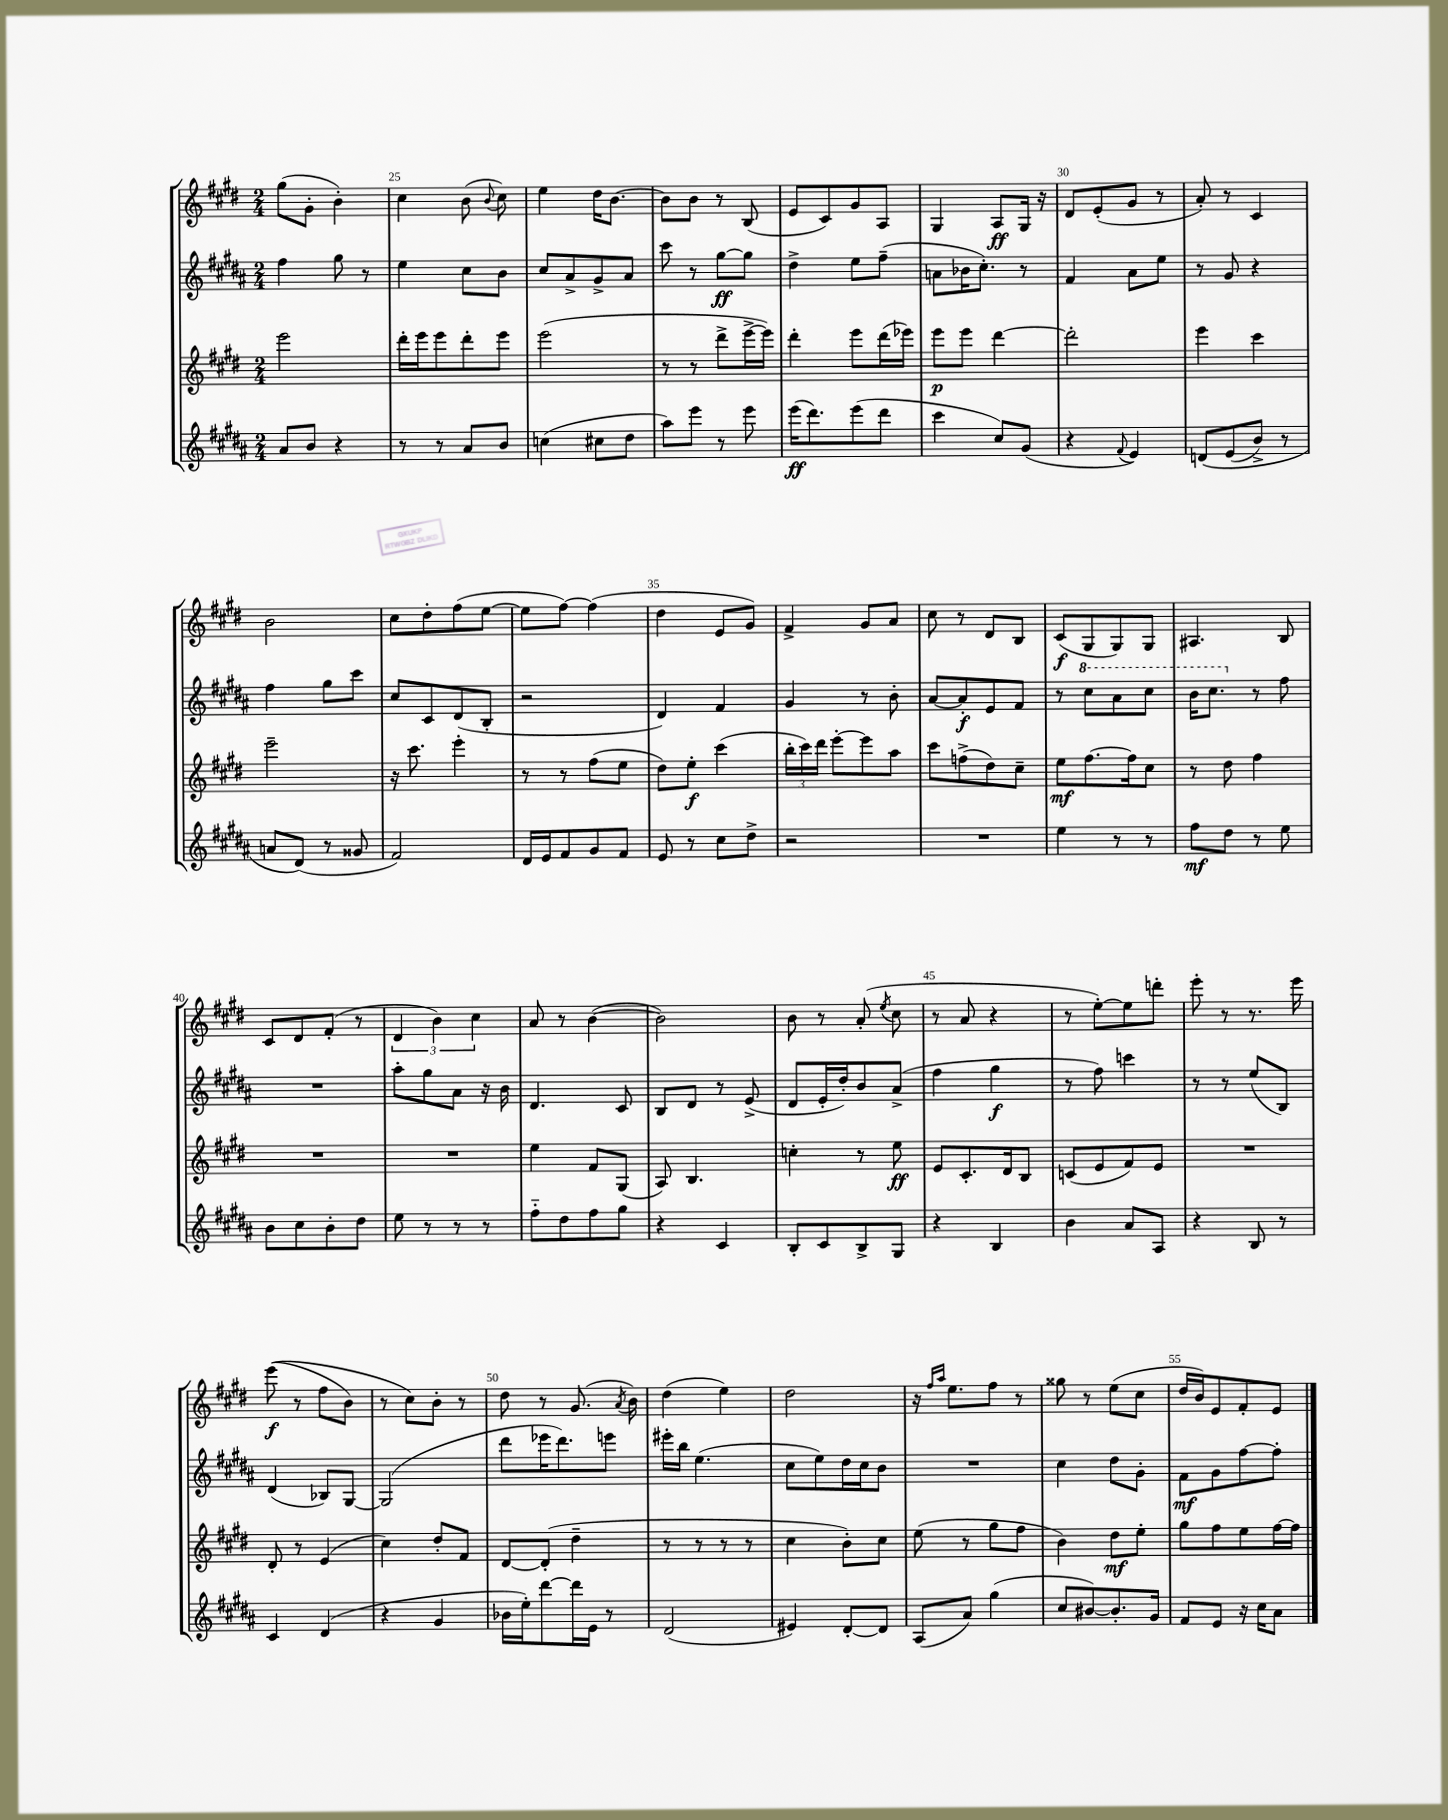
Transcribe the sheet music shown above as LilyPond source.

<<
\new StaffGroup <<
\new Staff = "s0" {
    \clef treble \key e \major \numericTimeSignature \time 2/4
    \autoBeamOff gis''8[( gis'8]-. b'4-.) |
    cis''4 b'8( \appoggiatura { b'8 } cis''8) |
    e''4 dis''16[ b'8.]~ |
    b'8[ b'8] r8 b8( |
    e'8[ cis'8) gis'8 a8] |
    gis4 a8[\ff gis16] r16 |
    dis'8[ e'8-.( gis'8] r8 |
    a'8-.) r8 cis'4 |
    b'2 |
    cis''8[ dis''8-. fis''8( e''8]~ |
    e''8[ fis''8]~) fis''4( |
    dis''4 e'8[ gis'8]) |
    fis'4-> gis'8[ a'8] |
    cis''8 r8 dis'8[ b8] |
    cis'8[\f( gis8 gis8) gis8] |
    ais4. b8 |
    cis'8[ dis'8 fis'8]-.( r8 |
    \tuplet 3/2 { dis'4 b'4) cis''4 } |
    a'8 r8 b'4~( |
    b'2) |
    b'8 r8 a'8-.( \acciaccatura { e''8 } cis''8 |
    r8 a'8 r4 |
    r8 e''8[~-.) e''8 d'''8]-. |
    e'''8-. r8 r8. e'''16 |
    e'''8\f(\( r8 fis''8[ b'8]) |
    r8 cis''8[\) b'8]-. r8 |
    dis''8 r8 gis'8.( \acciaccatura { a'8 } b'16) |
    dis''4( e''4) |
    dis''2 |
    r16 \grace { fis''16[ a''16] } e''8.[ fis''8] r8 |
    gisis''8 r8 e''8[( cis''8] |
    dis''16[ b'16) e'8 fis'8-. e'8] \bar "|." |
}
\new Staff = "s1" {
    \clef treble \key b \major \numericTimeSignature \time 2/4
    \autoBeamOff fis''4 gis''8 r8 |
    e''4 cis''8[ b'8] |
    cis''8[ ais'8-> gis'8-> ais'8] |
    cis'''8 r8 gis''8[~\ff gis''8] |
    dis''4-> e''8[ fis''8]--( |
    a'8[ bes'16 cis''8.]-.) r8 |
    fis'4 ais'8[ e''8] |
    r8 gis'8 r4 |
    fis''4 gis''8[ cis'''8] |
    cis''8[ cis'8 dis'8( b8]-. |
    r2 |
    dis'4) fis'4 |
    gis'4 r8 b'8-. |
    ais'8[~ ais'8-.\f e'8 fis'8] |
    r8 \ottava #1 cis'''8[ ais''8 cis'''8] |
    b''16[ cis'''8.] \ottava #0 r8 fis''8 |
    R2 |
    ais''8[-. gis''8 ais'8] r16 b'16 |
    dis'4. cis'8 |
    b8[ dis'8] r8 e'8->( |
    dis'8[ e'16-. dis''16-.) b'8 ais'8]->( |
    fis''4 gis''4\f |
    r8 fis''8) c'''4 |
    r8 r8 e''8[( b8]) |
    dis'4( bes8[) gis8]~ |
    gis2( |
    dis'''8[ ees'''16 dis'''8.) e'''8] |
    eis'''16[-. b''16] e''4.( |
    cis''8[ e''8) dis''16 cis''16 b'8] |
    R2 |
    cis''4 dis''8[ gis'8]-. |
    fis'8[\mf gis'8 fis''8~ fis''8]-. \bar "|." |
}
\new Staff = "s2" {
    \clef treble \key e \major \numericTimeSignature \time 2/4
    \autoBeamOff e'''2 |
    dis'''16[-. e'''16 e'''8 dis'''8-. e'''8] |
    e'''2( |
    r8 r8 dis'''8[-> e'''16~-> e'''16]) |
    dis'''4-. e'''8[ dis'''16( ees'''16]) |
    e'''8[\p e'''8] dis'''4~ |
    dis'''2-. |
    e'''4 cis'''4 |
    e'''2-- |
    r16 cis'''8. e'''4-. |
    r8 r8 fis''8[( e''8] |
    dis''8[) e''8]-.\f cis'''4( |
    \tuplet 3/2 { b''16[-. cis'''16) dis'''16] } e'''8[~-. e'''8 a''8] |
    cis'''8[ f''8->( dis''8) cis''8]-- |
    e''8[\mf fis''8.~ fis''16 cis''8] |
    r8 dis''8 fis''4 |
    R2 |
    R2 |
    e''4 fis'8[ gis8]( |
    a8) b4. |
    c''4-. r8 e''8\ff |
    e'8[ cis'8.-. dis'16 b8] |
    c'8[( e'8 fis'8) e'8] |
    R2 |
    dis'8-. r8 e'4( |
    cis''4) dis''8[-. fis'8] |
    dis'8[~ dis'8]-.( dis''4-- |
    r8 r8 r8 r8 |
    cis''4 b'8[-.) cis''8] |
    e''8( r8 gis''8[ fis''8] |
    b'4) dis''8[\mf e''8]-. |
    gis''8[ fis''8 e''8 fis''16~ fis''16] \bar "|." |
}
\new Staff = "s3" {
    \clef treble \key b \major \numericTimeSignature \time 2/4
    \autoBeamOff ais'8[ b'8] r4 |
    r8 r8 ais'8[ b'8] |
    c''4( cis''8[ dis''8] |
    ais''8[) e'''8] r8 e'''8 |
    e'''16[\ff( dis'''8.) e'''8( dis'''8] |
    cis'''4 cis''8[) gis'8]( |
    r4 \appoggiatura { fis'8 } e'4) |
    d'8[\( e'8( b'8]->) r8 |
    a'8[ dis'8](\) r8 gisis'8 |
    fis'2) |
    dis'16[ e'16 fis'8 gis'8 fis'8] |
    e'8 r8 cis''8[ dis''8]-> |
    r2 |
    R2 |
    e''4 r8 r8 |
    fis''8[\mf dis''8] r8 e''8 |
    b'8[ cis''8 b'8-. dis''8] |
    e''8 r8 r8 r8 |
    fis''8[-_ dis''8 fis''8 gis''8] |
    r4 cis'4 |
    b8[-. cis'8 b8-> gis8] |
    r4 b4 |
    b'4 ais'8[ ais8] |
    r4 b8 r8 |
    cis'4 dis'4( |
    r4 gis'4 |
    bes'16[ e''16-.) dis'''8~ dis'''16 e'16] r8 |
    dis'2( |
    eis'4) dis'8[~-. dis'8] |
    ais8[( ais'8]) gis''4( |
    cis''8[ bis'8~) bis'8.-. gis'16] |
    fis'8[ e'8] r16 cis''16[ ais'8] \bar "|." |
}
>>
>>
\layout { \context { \Score currentBarNumber = #24 \override BarNumber.break-visibility = ##(#f #t #t) barNumberVisibility = #(every-nth-bar-number-visible 5) } }
